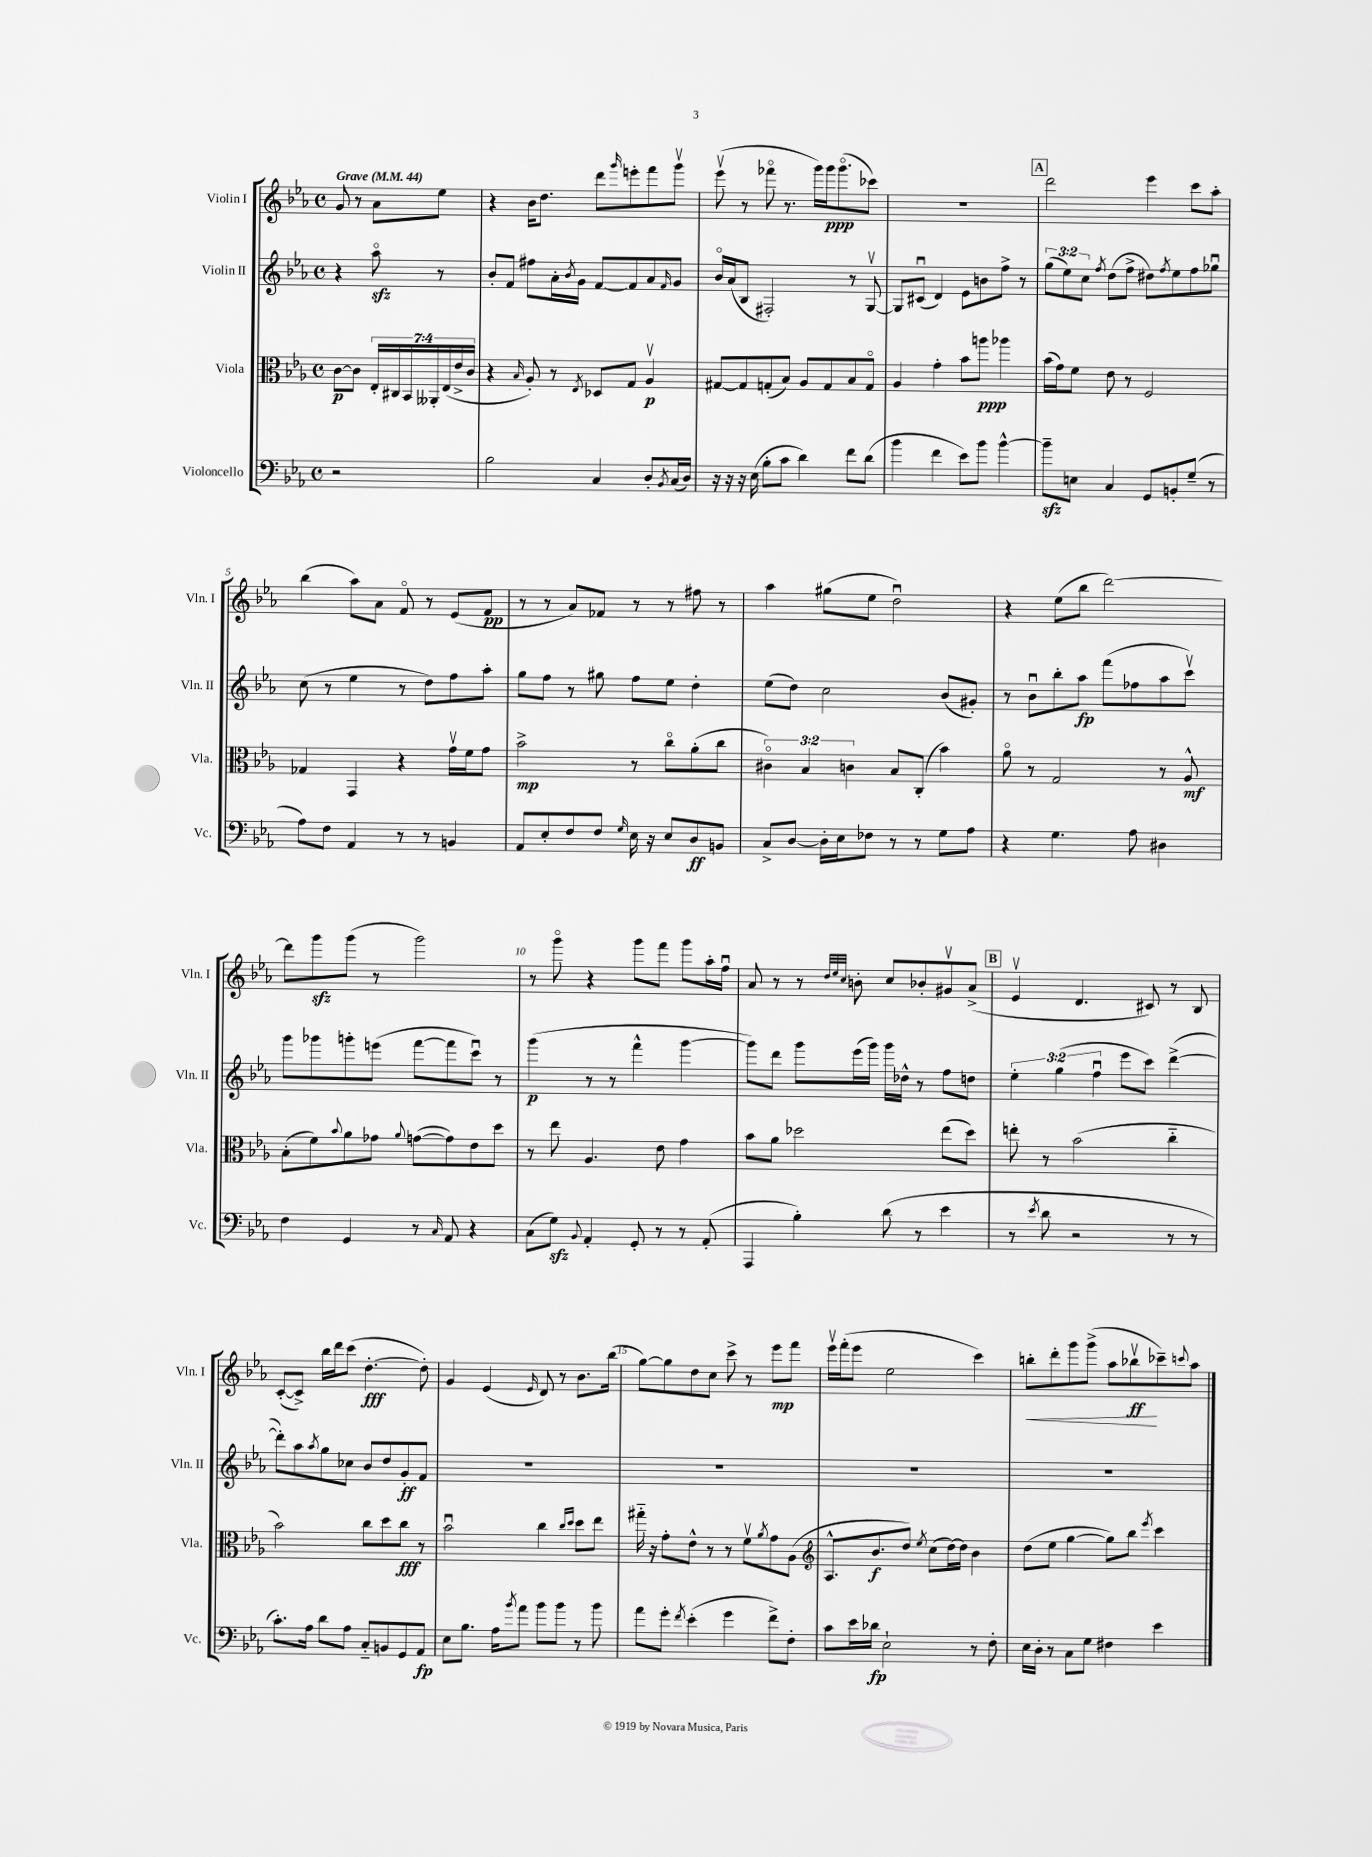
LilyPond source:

<<
\new StaffGroup <<
\new Staff = "s0" \with { instrumentName = "Violin I" shortInstrumentName = "Vln. I" } {
    \clef treble \key ees \major \defaultTimeSignature \time 4/4 \partial 2 \tempo "Grave" 4 = 44
    g'8 r8 aes'8 ees''8 |
    r4 bes'16 d''8. d'''8 \grace { g'''16 } e'''8-. f'''8 g'''8\upbow |
    ees'''8\upbow( r8 fes'''8\flageolet r8. g'''16) g'''16\ppp g'''8.\flageolet( ces'''8) |
    R1 |
    \mark \markup { \box "A" } d'''2 ees'''4 c'''8 aes''8-. |
    bes''4( aes''8) aes'8 f'8\flageolet r8 ees'8( f'8\pp |
    r8 r8 aes'8) fes'8 r8 r8 fis''8 r8 |
    aes''4 gis''8( ees''8 d''2\downbow) |
    r4 ees''8( bes''8 d'''2~) |
    d'''8 g'''8\sfz g'''8( r8 g'''2) |
    r8 g'''8\flageolet r4 g'''8 f'''8 g'''8 aes''16-. f''16\downbow |
    aes'8 r8 r8 \grace { d''32 ees''32 c''32 } b'8-. c''8 bes'8-. gis'8\upbow aes'8->( |
    \mark \markup { \box "B" } ees'4\upbow d'4. cis'8) r8 bes8 |
    c'8~-.( c'8->) bes''16 d'''16 c'''8( d''4.~-.\fff d''8-.) |
    g'4 ees'4( \grace { ees'16 } d'8) r8 bes'8. bes''16( |
    g''8~) g''8 d''8 c''8 c'''8-> r8 ees'''8\mp f'''8 |
    ees'''16\upbow f'''16-.( ees'''8 ees''2 c'''4) |
    b''8-.\< d'''8-. g'''8 g'''8->( aes''8 bes''8\upbow\ff\! ces'''8--) \appoggiatura { c'''8 } aes''8 \bar "|." |
}
\new Staff = "s1" \with { instrumentName = "Violin II" shortInstrumentName = "Vln. II" } {
    \clef treble \key ees \major \defaultTimeSignature \time 4/4 \override Staff.TupletNumber.text = #tuplet-number::calc-fraction-text \partial 2
    r4 aes''8\flageolet\sfz r8 |
    bes'8-. f'8 fis''8 aes'16-. \acciaccatura { bes'8 } g'16 f'8~ f'8 aes'8 \grace { f'16 } g'8 |
    bes'16\flageolet aes'16( bes8 fis2-.) r8 g8~\upbow |
    g8 cis'8\downbow( d'4) ees'8 b'8 f''8-> r8 |
    \mark \markup { \box "A" } \tuplet 3/2 { g''8( ees''8) c''8 } \acciaccatura { f''8 } d''8( f''8-> dis''8) \acciaccatura { f''8 } ees''8 f''8 ges''8\downbow |
    c''8( r8 ees''4 r8 d''8) f''8 aes''8-. |
    g''8 f''8 r8 gis''8 f''8 ees''8 d''4-. |
    ees''8( d''8) c''2 bes'8( gis'8-.) |
    r8 bes'8\downbow bes''8-. aes''8\fp f'''8( fes''8 aes''8 c'''8\upbow) |
    g'''8 ges'''8 g'''8-. e'''8( f'''8~ f'''8 c'''8\downbow) r8 |
    g'''4\p( r8 r8 f'''4-^ g'''4~ |
    g'''8) d'''8 g'''8 ees'''16( g'''16) g'''16 des''16-^ r8 f''8 d''8 |
    \mark \markup { \box "B" } \tuplet 3/2 { ees''4-. g''4( f''4\downbow } ees'''8 c'''8) d'''4~->( |
    d'''8-.) aes''8 \acciaccatura { aes''8 } g''8 ces''8 bes'8 d''8 g'8-.\ff f'8 |
    R1 |
    R1 |
    R1 |
    R1 \bar "|." |
}
\new Staff = "s2" \with { instrumentName = "Viola" shortInstrumentName = "Vla." } {
    \clef alto \key ees \major \defaultTimeSignature \time 4/4 \override Staff.TupletNumber.text = #tuplet-number::calc-fraction-text \partial 2
    c'8~\p c'8 \tuplet 7/4 { ees16-. cis16 bes,16 aeses,16-. ees16( ees'16-> c'16 } |
    r4 \grace { bes16 } aes8-.) r8 \acciaccatura { ees8 } des8 g8 aes4\upbow\p |
    gis8~ gis8 g8-.( bes8) aes8 g8 bes8 g8\flageolet |
    aes4 g'4-. bes'8 a''8\ppp aes''4 |
    \mark \markup { \box "A" } bes'16( g'16) f'8 ees'8 r8 f2 |
    ges4 g,4 r4 g'16\upbow f'16 g'8 |
    bes'2->\mp r8 c''8\flageolet aes'8-.( c''8 |
    \tuplet 3/2 { cis'4\flageolet) bes4 c'4 } bes8 c8-.( bes'4) |
    aes'8\flageolet r8 g2 r8 aes8-^\mf |
    bes8-.( f'8) \appoggiatura { bes'8 } aes'8 ges'8 \appoggiatura { aes'8 } g'8~( g'8) ees'8 d''8 |
    r8 ees''8 aes4. ees'8 g'4 |
    bes'8 aes'8 des''2 ees''8( des''8) |
    \mark \markup { \box "B" } e''8-. r8 bes'2( c''4-_ |
    bes'2) c''8 d''8 c''8\fff r8 |
    bes'2\downbow c''4 \grace { c''16 d''16 } d''8 ees''8 |
    gis''16-_ r16 g'8-. ees'8-^ r8 r8 f'8\upbow \acciaccatura { aes'8 } g'8 aes8( |
    \clef treble aes8.-^ bes'8.\f d''8) \acciaccatura { ees''8 } c''8( d''16~) d''16 bes'4 |
    d''8( ees''8 g''4~ g''8) bes''8 \acciaccatura { ees'''8 } c'''4 \bar "|." |
}
\new Staff = "s3" \with { instrumentName = "Violoncello" shortInstrumentName = "Vc." } {
    \clef bass \key ees \major \defaultTimeSignature \time 4/4 \partial 2
    r2 |
    bes2 c4 d8-. \acciaccatura { bes,8 } c16( d16) |
    r16 r16 r16 ees16( bes8-. c'8 d'4) f'8 d'8( |
    bes'4 f'4 ees'8) bes'8 bes'4~-^ |
    \mark \markup { \box "A" } bes'8--\sfz e8 c4 g,8 b,8-. g8--( r8 |
    aes8) f8 aes,4 r8 r8 b,4 |
    aes,8 ees8-. f8 f8 \grace { g16 } ees16 r16 ees8 d8\ff b,8 |
    c8-> d8~ d16-. ees16 fes8 r8 r8 g8 aes8 |
    r4 g4. aes8 dis4 |
    f4 g,4 r8 \grace { c16 } aes,8 r4 |
    c8( g8\sfz) \appoggiatura { bes,8 } aes,4-. g,8-. r8 r8 aes,8-.( |
    aes,,4 bes4-.) d'8( r8 ees'4 |
    \mark \markup { \box "B" } r8 \acciaccatura { ees'8 } d'8 r2 r8 r8 |
    c'8.-.) aes16 d'8 aes8 c8-_ b,8 g,8 aes,8\fp |
    ees8 bes8. aes16 \acciaccatura { bes'8 } aes'8 bes'8 bes'8 r8 bes'8 |
    aes'8 g'8-. \acciaccatura { f'8 } ees'4-.( g'4 f'8->) f8-. |
    c'8 ees'16 des'16\fp ees2-! r8 f8-. |
    ees16 d16-. r8 c8 g8 fis4 ees'4 \bar "|." |
}
>>
>>
\layout { \context { \Score \override BarNumber.break-visibility = ##(#f #t #t) barNumberVisibility = #(every-nth-bar-number-visible 5) } }
